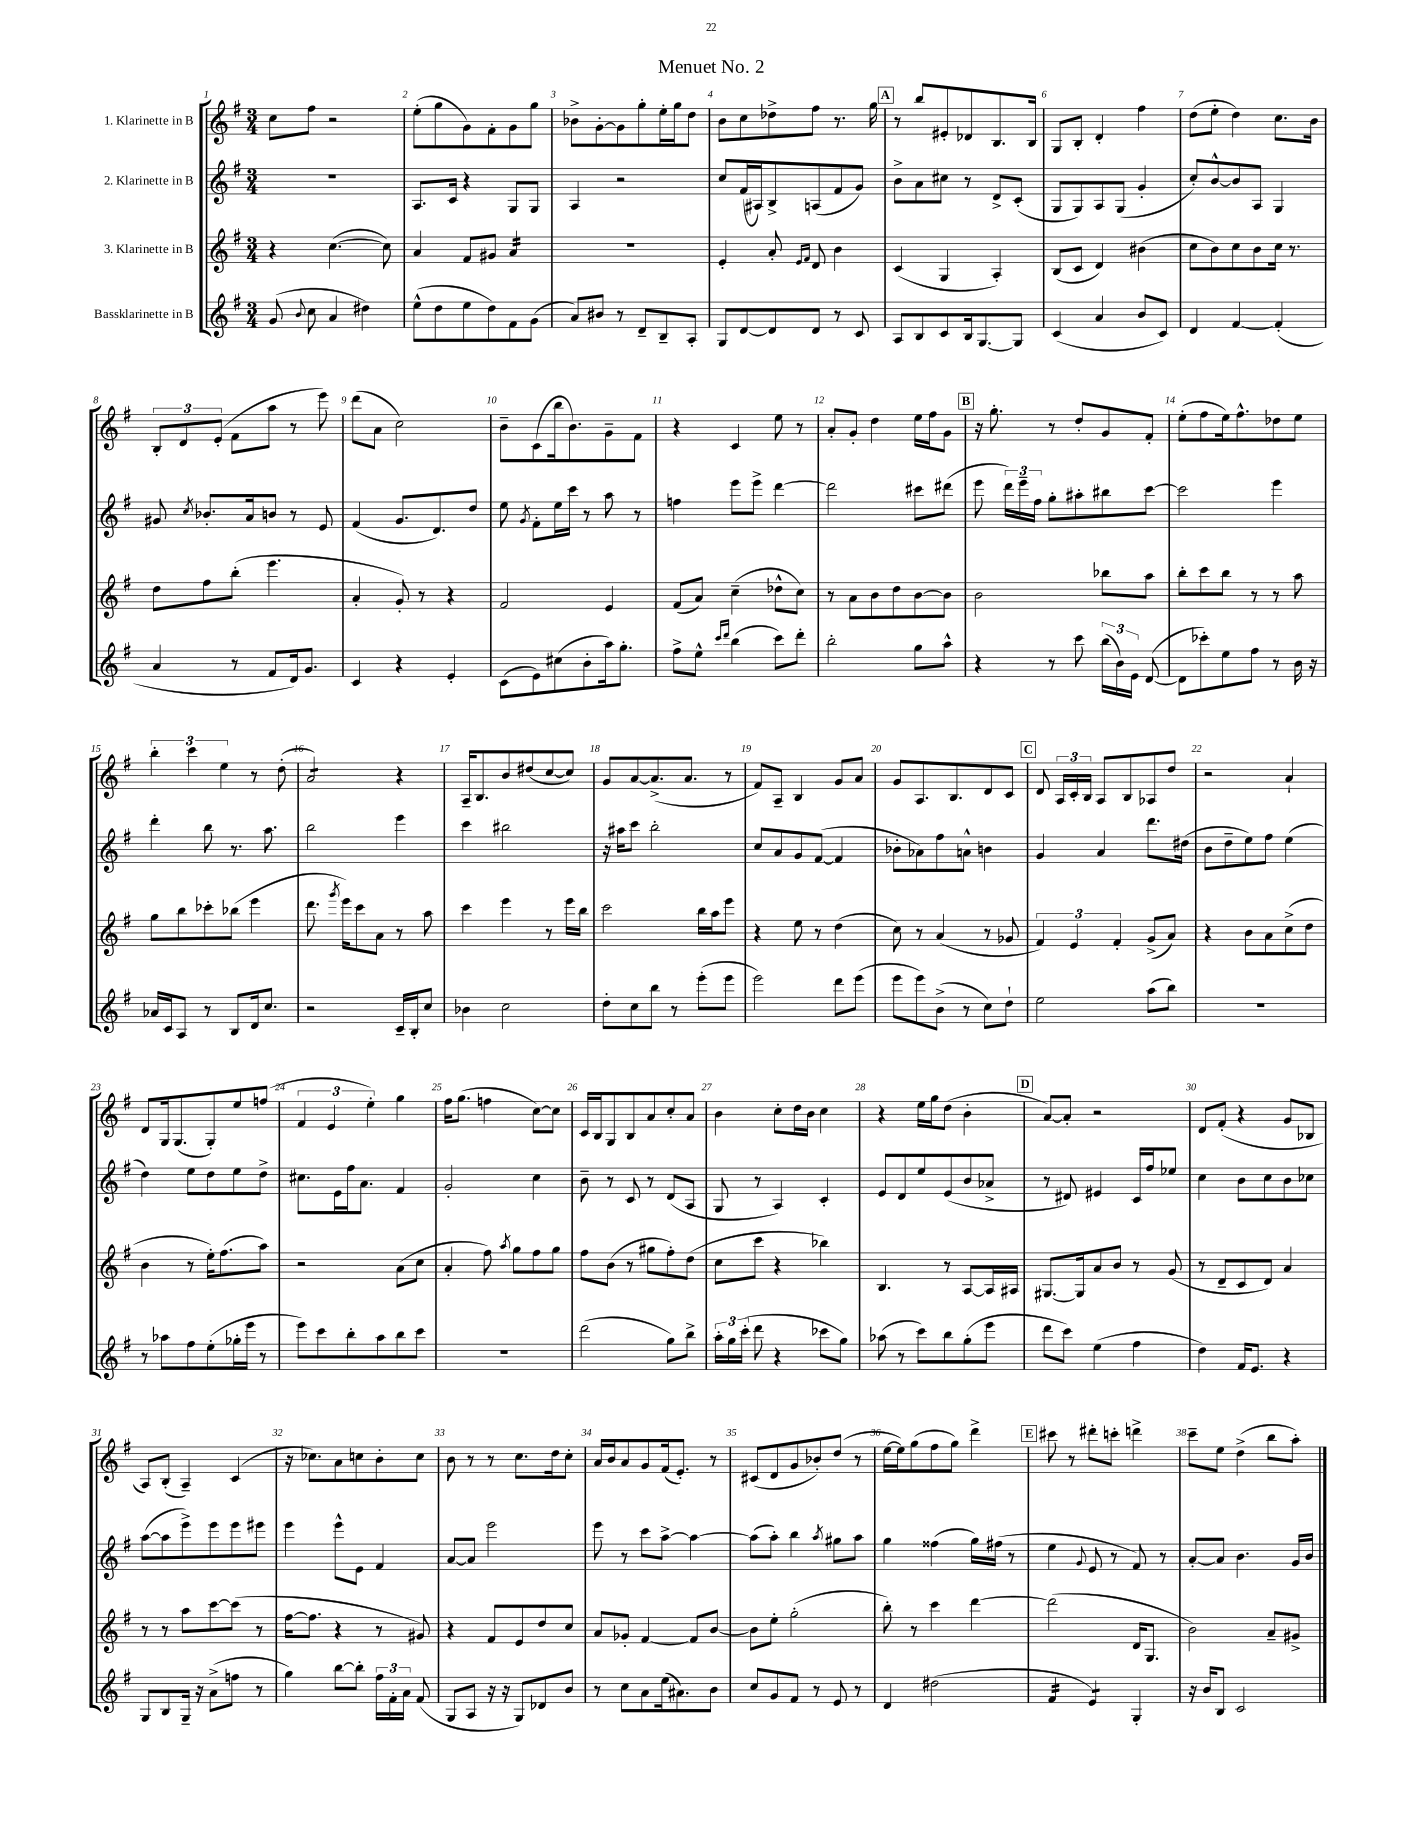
\header { title = "Menuet No. 2" }
<<
\new StaffGroup <<
\new Staff = "s0" \with { instrumentName = "1. Klarinette in B" } {
    \clef treble \key g \major \numericTimeSignature \time 3/4
    \autoBeamOff c''8[ fis''8] r2 |
    e''8[-.( g''8 g'8) fis'8-. g'8 g''8] |
    bes'8[-> g'8~-. g'8 g''8-. e''16-. g''16 d''8] |
    b'8[ c''8 des''8-> fis''8] r8. g''16 |
    \mark \markup { \box "A" } r8 b''8[ eis'8-. des'8 b8. b16] |
    g8[ b8]-. d'4-. fis''4 |
    d''8[( e''8]-. d''4) c''8.[ b'16] |
    \tuplet 3/2 { b8[-. d'8 e'8]-.( } fis'8[ a''8] r8 e'''8) |
    d'''8[( a'8] c''2) |
    b'8[-- c'8( b''16 b'8.) g'8-- fis'8] |
    r4 c'4 e''8 r8 |
    a'8[-. g'8]-. d''4 e''16[ fis''16 g'8] |
    \mark \markup { \box "B" } r16 g''8.-. r8 d''8[-. g'8 fis'8]-. |
    e''8[-.( fis''8 e''16) fis''8.-^ des''8 e''8] |
    \tuplet 3/2 { b''4-. c'''4 e''4 } r8 d''8-.( |
    a'2:8) r4 |
    a16[-- b8. b'8 dis''8( c''8~ c''8]) |
    g'8[ a'8~ a'8.->( a'8.] r8 |
    fis'8[) a8]-- b4 g'8[ a'8] |
    g'8[ a8. b8. d'8 c'8] |
    \mark \markup { \box "C" } d'8 \tuplet 3/2 { a16[ c'16-. b16] } a8[ b8 aes8 d''8] |
    r2 a'4-! |
    d'8[ g16 g8.( g8-.) e''8 f''8]( |
    \tuplet 3/2 { fis'4 e'4 e''4-.) } g''4 |
    fis''16[ g''8.]( f''4 c''8[~) c''8] |
    c'16[ b16 g8 b8 a'8 c''8-. a'8] |
    b'4 c''8[-. d''16 b'16] c''4 |
    r4 e''16[ g''16 d''8]( b'4-. |
    \mark \markup { \box "D" } a'8[~) a'8]-. r2 |
    d'8[ fis'8]-.( r4 g'8[ bes8] |
    a8[) b8]-.( a4--) c'4( |
    r16 ces''8.[) a'8 c''8 b'8-. c''8] |
    b'8 r8 r8 c''8.[ d''16 c''8]-. |
    a'16[ b'16 a'8 g'8 fis'16( e'8.]-.) r8 |
    cis'8[( d'8 g'8 bes'8-.) d''8]( r8 |
    e''16[~ e''16) g''8( fis''8 g''8]) d'''4-> |
    \mark \markup { \box "E" } cis'''8 r8 dis'''8[-. c'''8]-. d'''4-> |
    c'''8[-- e''8] d''4->( b''8[ a''8]-.) \bar "|." |
}
\new Staff = "s1" \with { instrumentName = "2. Klarinette in B" } {
    \clef treble \key g \major \numericTimeSignature \time 3/4
    \autoBeamOff R2. |
    a8.[ c'16] r4 g8[ g8] |
    a4 r2 |
    c''8[ fis'16( ais16) b8-> a8( fis'8 g'8]) |
    \mark \markup { \box "A" } b'8[-> a'8 cis''8] r8 d'8[-> c'8]-.( |
    g8[ g8) a8 g8]( g'4-. |
    c''8[-.) b'8~-^ b'8 a8] g4 |
    gis'8 \acciaccatura { c''8 } bes'8.[-. a'16 b'8] r8 e'8 |
    fis'4( g'8.[ d'8.) d''8] |
    e''8 \acciaccatura { g'8 } fis'8[-. e''16 c'''16] r8 a''8 r8 |
    f''4 e'''8[ e'''8]-> d'''4~ |
    d'''2 cis'''8[ dis'''8]( |
    \mark \markup { \box "B" } e'''8 \tuplet 3/2 { d'''16[) e'''16-- fis''16] } g''8[-. ais''8-. bis''8 c'''8]~ |
    c'''2 e'''4 |
    d'''4-. b''8 r8. a''8. |
    b''2 e'''4 |
    c'''4 bis''2 |
    r16 ais''16[ c'''8] b''2-. |
    c''8[ a'8 g'8 fis'8]~( fis'4 |
    bes'8[-. aes'8) fis''8 a'8]-^ b'4 |
    \mark \markup { \box "C" } g'4 a'4 d'''8.[ dis''16]( |
    b'8[ d''8-- e''8) fis''8] e''4( |
    d''4) e''8[ d''8 e''8 d''8]-> |
    cis''8.[ e'16 fis''16 a'8.] fis'4 |
    g'2-. c''4 |
    b'8-- r8 c'8 r8 d'8[( a8] |
    g8 r8 a4) c'4-. |
    e'8[ d'8 e''8 e'8( b'8 aes'8]-> |
    \mark \markup { \box "D" } r8 dis'8) eis'4 c'16[ fis''16 ees''8] |
    c''4 b'8[ c''8 b'8 ces''8] |
    a''8[~( a''8 e'''8->) e'''8 e'''8 eis'''8] |
    e'''4 e'''8[-^ e'8] fis'4 |
    a'8[~ a'8] e'''2 |
    e'''8 r8 c'''8[ a''8]~-> a''4~ |
    a''8[( a''8]-.) b''4 \acciaccatura { a''8 } gis''8[ a''8] |
    g''4 fisis''4( g''16[) fis''16]( r8 |
    \mark \markup { \box "E" } e''4 \appoggiatura { g'8 } e'8 r8 fis'8) r8 |
    a'8[~-. a'8] b'4. g'16[ b'16] \bar "|." |
}
\new Staff = "s2" \with { instrumentName = "3. Klarinette in B" } {
    \clef treble \key g \major \numericTimeSignature \time 3/4
    \autoBeamOff r4 c''4.~( c''8) |
    a'4 fis'8[ gis'8] a'4:16 |
    R2. |
    e'4-. a'8-. \grace { e'16[ fis'16] } d'8 b'4 |
    \mark \markup { \box "A" } c'4( g4 a4-.) |
    b8[( c'8] d'4) bis'4( |
    c''8[ b'8) c''8 b'8 c''16] r8. |
    d''8[ fis''8 b''8]-.( e'''4. |
    a'4-. g'8-.) r8 r4 |
    fis'2 e'4 |
    fis'8[( a'8]) c''4--( des''8[-^ c''8]) |
    r8 a'8[ b'8 d''8 b'8~ b'8] |
    \mark \markup { \box "B" } b'2 bes''8[ a''8] |
    b''8[-. c'''8 b''8] r8 r8 a''8 |
    g''8[ b''8 ces'''8-. bes''8]( e'''4 |
    d'''8. \acciaccatura { g'''8 } e'''16[) c'''8 a'8] r8 a''8 |
    c'''4 e'''4 r8 e'''16[ b''16] |
    c'''2 b''16[ a''16 e'''8] |
    r4 e''8 r8 d''4( |
    c''8) r8 a'4( r8 ges'8 |
    \mark \markup { \box "C" } \tuplet 3/2 { fis'4) e'4 fis'4-. } g'8[->( a'8]) |
    r4 b'8[ a'8 c''8->( d''8] |
    b'4 r8 e''16[-.) fis''8.( a''8]) |
    r2 a'8[( c''8] |
    a'4-. fis''8) \acciaccatura { a''8 } g''8[ fis''8 g''8] |
    fis''8[ b'8]( r8 gis''8[ fis''8-.) d''8]( |
    c''8[ c'''8] r4 bes''4) |
    b4. r8 a8[~ a16 ais16] |
    \mark \markup { \box "D" } gis8.[~ gis16 a'8 b'8] r8 g'8( |
    r8 d'8[-- c'8 d'8]) a'4 |
    r8 r8 a''8[ c'''8~ c'''8]( r8 |
    fis''16[~ fis''8.] r4 r8 gis'8) |
    r4 fis'8[ e'8 d''8 c''8] |
    a'8[ ges'8]-. fis'4~ fis'8[ b'8]~ |
    b'8[ e''8]-. g''2-.( |
    b''8-.) r8 c'''4 d'''4~ |
    \mark \markup { \box "E" } d'''2( d'16[ g8.] |
    b'2) a'8[-- gis'8]-> \bar "|." |
}
\new Staff = "s3" \with { instrumentName = "Bassklarinette in B" } {
    \clef treble \key g \major \numericTimeSignature \time 3/4
    \autoBeamOff g'8( \appoggiatura { b'8 } c''8 a'4 dis''4) |
    e''8[-^( d''8 e''8 d''8) fis'8 g'8]( |
    a'8[) bis'8] r8 d'8[-- b8-- a8]-. |
    g8[ d'8~ d'8 d'8] r8 c'8 |
    \mark \markup { \box "A" } a8[ b8 c'8 b16 g8.~ g8] |
    c'4( a'4 b'8[ c'8]) |
    d'4 fis'4~ fis'4-.( |
    a'4 r8 fis'8[ d'16) g'8.] |
    c'4 r4 e'4-. |
    c'8[( e'8) cis''8( b'8-. a''16) g''8.]-. |
    fis''8[-> e''8]-^ \grace { c'''16[ d'''16] } b''4( c'''8[) d'''8]-. |
    b''2-. g''8[ a''8]-^ |
    \mark \markup { \box "B" } r4 r8 c'''8 \tuplet 3/2 { b''16[( b'16) e'16] } d'8~( |
    d'8[ ces'''8-.) e''8 fis''8] r8 b'16 r16 |
    aes'16[ c'16 a8] r8 b8[ d'16 c''8.] |
    r2 c'16[-- b16-. c''8] |
    bes'4 c''2 |
    d''8[-. c''8 b''8] r8 e'''8[-.( e'''8] |
    e'''2) d'''8[ e'''8]( |
    e'''8[ e'''8) b'8]->( r8 c''8[) d''8]-! |
    \mark \markup { \box "C" } e''2 a''8[( b''8]) |
    R2. |
    r8 aes''8[ fis''8 e''8-.( ges''16-. e'''16] r8 |
    e'''8[) c'''8 b''8-. a''8 b''8 c'''8] |
    R2. |
    d'''2( g''8[) b''8]-> |
    \tuplet 3/2 { a''16[-. g''16 c'''16]-.( } d'''8 r4 ces'''8[ g''8]) |
    aes''8( r8 c'''8[) b''8 g''8-.( e'''8] |
    \mark \markup { \box "D" } d'''8[ c'''8]) e''4( fis''4 |
    d''4) fis'16[ e'8.] r4 |
    g8[ b8 g16]-- r16 a'8[->( f''8] r8 |
    g''4) b''8[~ b''8]-. \tuplet 3/2 { fis''16[ fis'16-. a'16] } fis'8( |
    g8[ a8] r16 r16 g8[) des'8 b'8] |
    r8 c''8[ a'8 e''16( ais'8.) b'8] |
    c''8[ g'8 fis'8] r8 e'8 r8 |
    d'4 dis''2( |
    \mark \markup { \box "E" } fis'4:16 e'4:8) g4-. |
    r16 b'16[ b8] c'2 \bar "|." |
}
>>
>>
\layout { \context { \Score \override BarNumber.break-visibility = ##(#f #t #t) barNumberVisibility = #all-bar-numbers-visible } }
